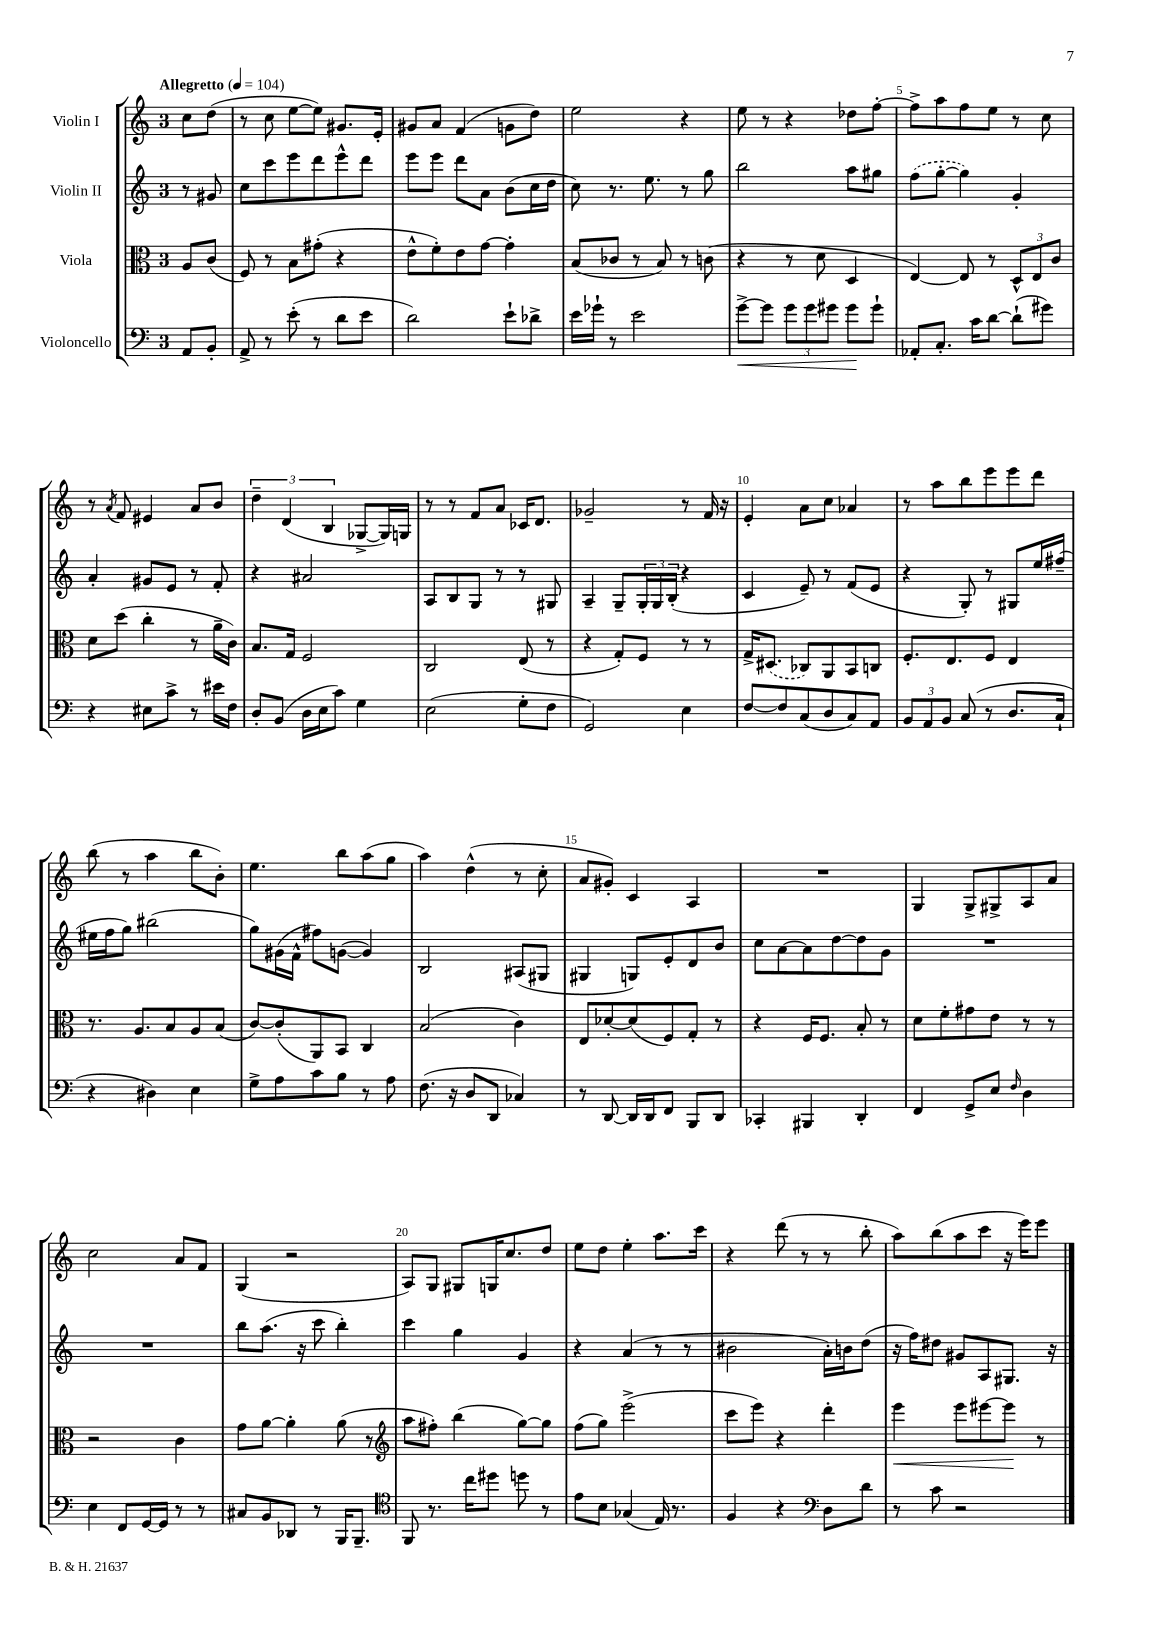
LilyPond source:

<<
\new StaffGroup <<
\new Staff = "s0" \with { instrumentName = "Violin I" } {
    \clef treble \key c \major \once \override Staff.TimeSignature.style = #'single-digit \time 3/4 \partial 4 \tempo "Allegretto" 4 = 104
    c''8 d''8( |
    r8 c''8 e''8~ e''8) gis'8. e'16-. |
    gis'8 a'8 f'4( g'8 d''8) |
    e''2 r4 |
    e''8 r8 r4 des''8 f''8~-. |
    f''8-> a''8 f''8 e''8 r8 c''8 |
    r8 \acciaccatura { a'8 } f'8 eis'4 a'8 b'8 |
    \tuplet 3/2 { d''4-- d'4( b4 } ges8~-> ges16) g16 |
    r8 r8 f'8 a'8 ces'16 d'8. |
    ges'2-- r8 f'16 r16 |
    e'4-. a'8 c''8 aes'4 |
    r8 a''8 b''8 e'''8 e'''8 d'''8 |
    b''8( r8 a''4 b''8 b'8-.) |
    e''4. b''8 a''8( g''8 |
    a''4) d''4-^( r8 c''8-. |
    a'8 gis'8-.) c'4 a4 |
    R2. |
    g4 g8-> gis8-> a8 a'8 |
    c''2 a'8 f'8 |
    g4( r2 |
    a8) g8 gis8 g16 c''8. d''8 |
    e''8 d''8 e''4-. a''8. c'''16 |
    r4 d'''8( r8 r8 b''8-. |
    a''8) b''8( a''8 c'''8 r16 e'''16) e'''8 \bar "|." |
}
\new Staff = "s1" \with { instrumentName = "Violin II" } {
    \clef treble \key c \major \once \override Staff.TimeSignature.style = #'single-digit \time 3/4 \partial 4
    r8 gis'8 |
    c''8 c'''8 e'''8 d'''8 e'''8-^ d'''8 |
    e'''8 e'''8 d'''8 a'8 b'8( c''16 d''16 |
    c''8) r8. e''8. r8 g''8 |
    b''2 a''8 gis''8 |
    \once \slurDashed f''8( g''8~-. g''4) g'4-. |
    a'4-. gis'8 e'8 r8 f'8-. |
    r4 ais'2 |
    a8 b8 g8 r8 r8 gis8 |
    a4-- g8-- \tuplet 3/2 { g16-. g16 b16-.( } r4 |
    c'4 e'8--) r8 f'8( e'8 |
    r4 g8-.) r8 gis8 e''16 fis''16--( |
    eis''16 f''16 g''8) bis''2( |
    g''8) gis'16( f'16-^ fis''8) g'8~( g'4) |
    b2 ais8( gis8 |
    gis4 g8) e'8-. d'8 b'8 |
    c''8 a'8~ a'8 d''8~ d''8 g'8 |
    R2. |
    R2. |
    b''8 a''8.( r16 c'''8 b''4-.) |
    c'''4 g''4 g'4 |
    r4 a'4( r8 r8 |
    bis'2 a'16-.) b'16 d''8( |
    r16 f''16) dis''8 gis'8 a8 gis8. r16 \bar "|." |
}
\new Staff = "s2" \with { instrumentName = "Viola" } {
    \clef alto \key c \major \once \override Staff.TimeSignature.style = #'single-digit \time 3/4 \partial 4
    a8 c'8( |
    f8) r8 b8 gis'8-.( r4 |
    e'8-^ f'8-.) e'8 g'8~ g'4-. |
    b8( ces'8 r8 b8) r8 c'8( |
    r4 r8 d'8 d4 |
    e4~) e8 r8 \tuplet 3/2 { d8-^ e8 c'8 } |
    d'8 d''8( c''4-. r8 a'16-- c'16) |
    b8. g16 f2 |
    c2 e8( r8 |
    r4 g8-.) f8 r8 r8 |
    g16-> \once \slurDashed dis8.( ces8) a,8 b,8 c8 |
    f8.-. e8. f8 e4 |
    r8. a8. b8 a8 b8( |
    c'8~) c'8-.( a,8) b,8 c4 |
    b2( c'4) |
    e8 des'8~-. des'8( f8) g8-. r8 |
    r4 f16 f8. b8-. r8 |
    d'8 f'8-. gis'8 e'8 r8 r8 |
    r2 c'4 |
    g'8 a'8~ a'4-. a'8( r8 |
    \clef treble a''8 fis''8-.) b''4( g''8~) g''8 |
    f''8( g''8) e'''2->( |
    c'''8 e'''8) r4 d'''4-. |
    e'''4\< e'''8 eis'''8~ eis'''8\! r8 \bar "|." |
}
\new Staff = "s3" \with { instrumentName = "Violoncello" } {
    \clef bass \key c \major \once \override Staff.TimeSignature.style = #'single-digit \time 3/4 \partial 4
    a,8 b,8-. |
    a,8-> r8 e'8-.( r8 d'8 e'8 |
    d'2) e'8-! des'8-> |
    e'16 ges'16-! r8 e'2 |
    g'8~->\< g'8 \tuplet 3/2 { g'8 g'8 gis'8 } gis'8\! gis'8-! |
    aes,8-. c8.-. c'16 d'8~ d'8-!( gis'8) |
    r4 eis8 c'8-> r8 eis'16 f16 |
    d8-. b,8( d16 e16 c'8) g4 |
    e2( g8-. f8 |
    g,2) e4 |
    f8~ f8 c8( d8 c8) a,8 |
    \tuplet 3/2 { b,8 a,8 b,8 } c8( r8 d8. c16-! |
    r4 dis4) e4 |
    g8-> a8 c'8 b8 r8 a8 |
    f8.( r16 d8 d,8 ces4) |
    r8 d,8~ d,16 d,16 f,8 b,,8 d,8 |
    ces,4-. bis,,4 d,4-. |
    f,4 g,8-> e8 \grace { f16 } d4 |
    e4 f,8 g,16~ g,16 r8 r8 |
    cis8 b,8 des,8 r8 b,,16 b,,8.-- |
    \clef tenor f,8 r8. c''16 dis''8 d''8 r8 |
    e'8 b8 ges4( e16) r8. |
    f4 r4 \clef bass d8 d'8 |
    r8 c'8 r2 \bar "|." |
}
>>
>>
\layout { \context { \Score \override BarNumber.break-visibility = ##(#f #t #t) barNumberVisibility = #(every-nth-bar-number-visible 5) } }
